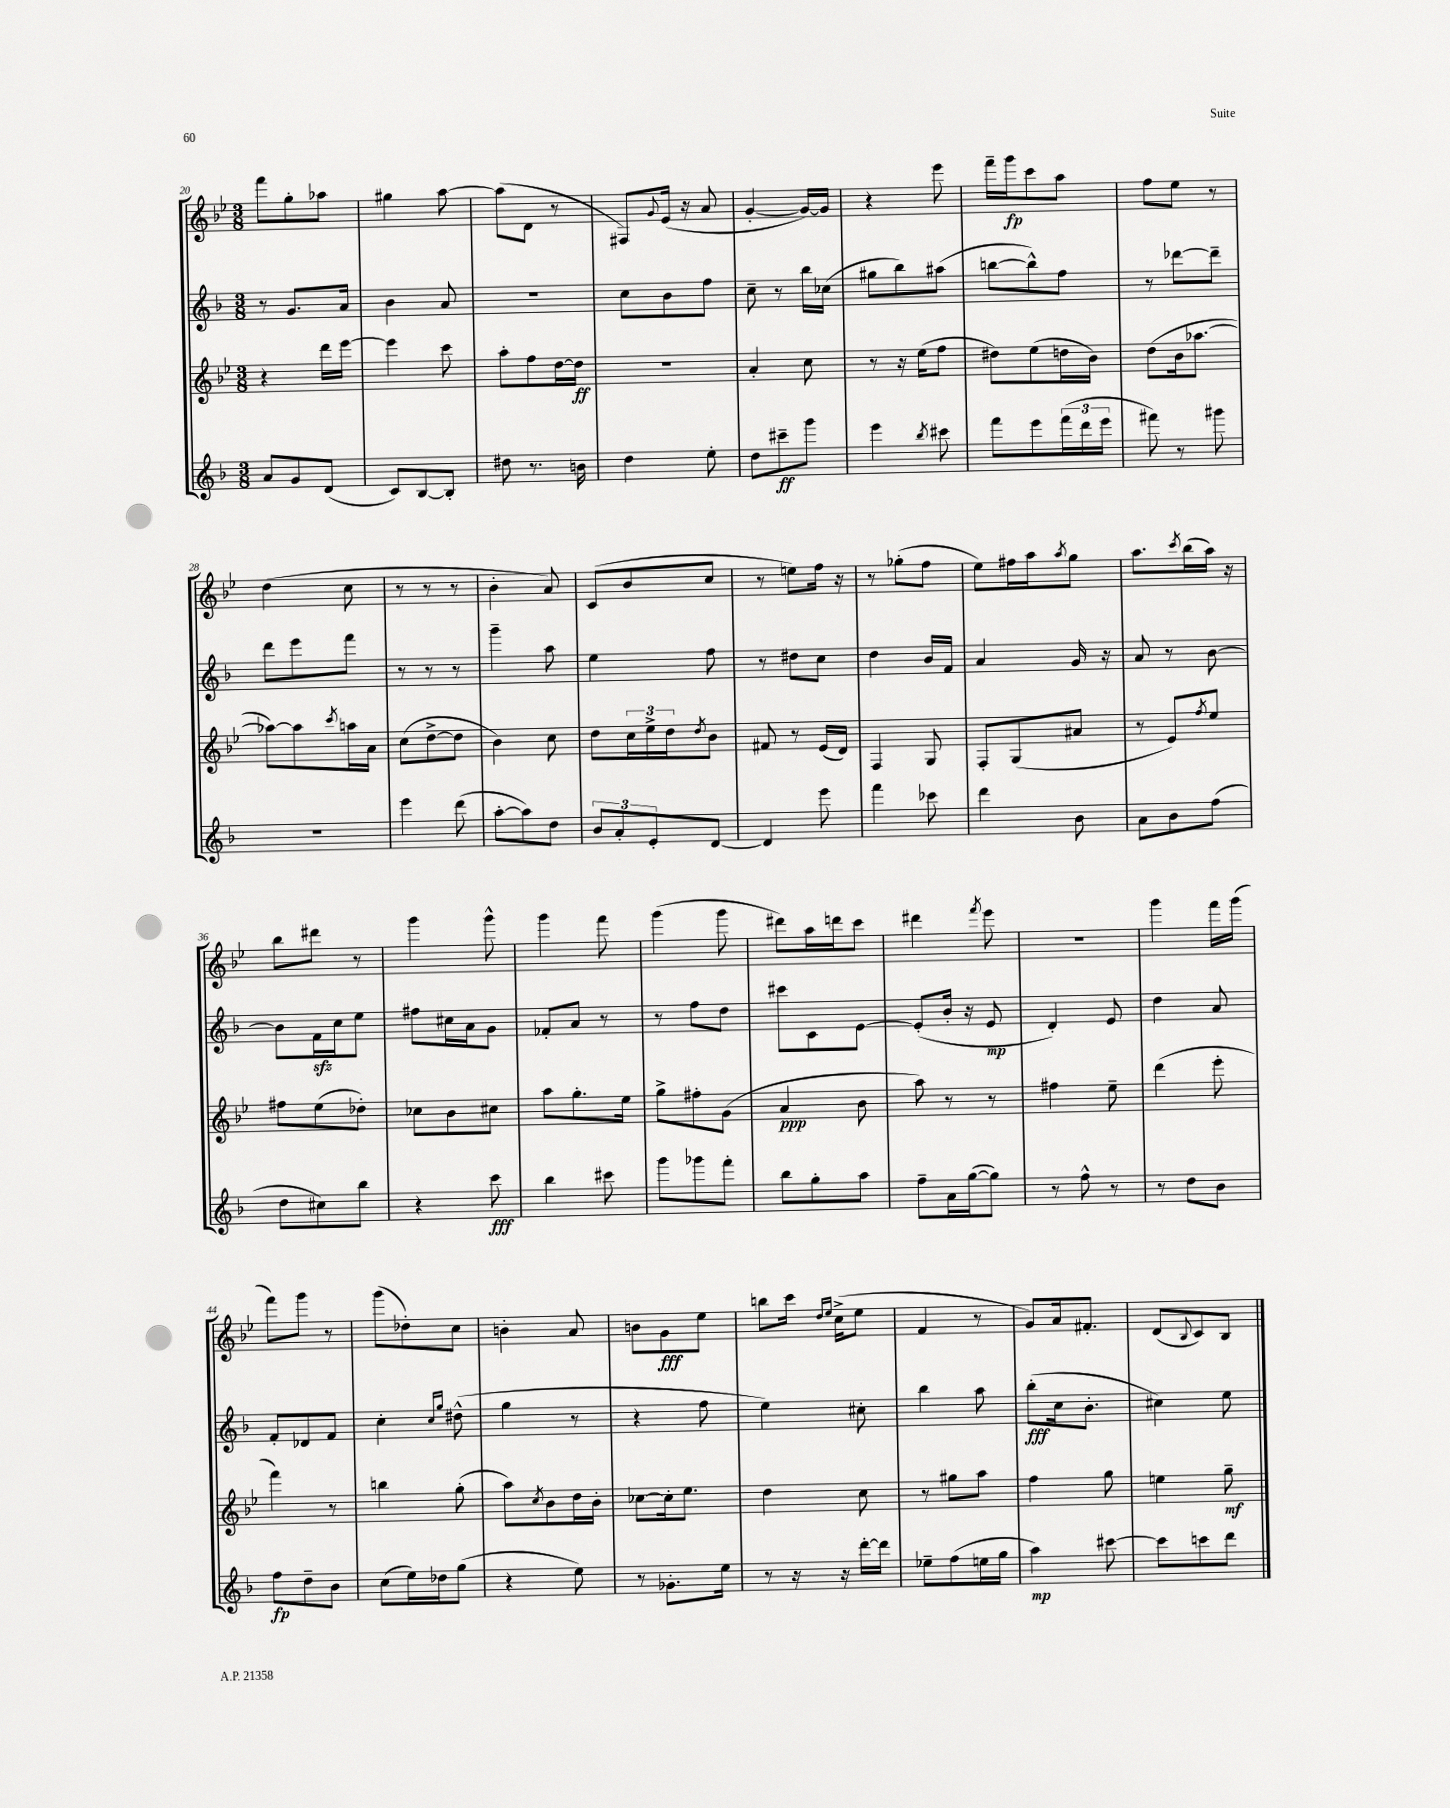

**kern	**dynam	**kern	**dynam	**kern	**dynam	**kern	**dynam
*part4	*part4	*part3	*part3	*part2	*part2	*part1	*part1
*staff4	*staff4	*staff3	*staff3	*staff2	*staff2	*staff1	*staff1
*clefG2	*	*clefG2	*	*clefG2	*	*clefG2	*
*k[b-]	*	*k[b-e-]	*	*k[b-]	*	*k[b-e-]	*
*M3/8	*	*M3/8	*	*M3/8	*	*M3/8	*
=20	=20	=20	=20	=20	=20	=20	=20
8a/L	.	4r	.	8r	.	8fff\L	.
8g/	.	.	.	8.g/L	.	8gg'\	.
(8d/J	.	16ddd\LL	.	.	.	8aa-X\J	.
.	.	[16eee-\JJ	.	16a/Jk	.	.	.
=21	=21	=21	=21	=21	=21	=21	=21
8c/L)	.	4eee-\]	.	4b-\	.	4gg#X\	.
[8B-/	.	.	.	.	.	.	.
8B-'/J]	.	8ccc\	.	8a/	.	[8aa\	.
=22	=22	=22	=22	=22	=22	=22	=22
8dd#X\	.	8aa'\L	.	4.r	.	(8aa\L]	.
8.r	.	8ff\	.	.	.	8d\J	.
.	.	[16dd\L	.	.	.	8r	.
16bn\	.	16dd\JJ]	ff	.	.	.	.
=23	=23	=23	=23	=23	=23	=23	=23
4dd\	.	4.r	.	8cc\L	.	8F#X/L)	.
.	.	.	.	.	.	8qqg/	.
.	.	.	.	8b-\	.	(16e-/Jk	.
.	.	.	.	.	.	16r	.
8ee'\	.	.	.	8ff\J	.	8a/	.
=24	=24	=24	=24	=24	=24	=24	=24
8dd\L	.	4a'/	.	8cc~\	.	[4g'/	.
8ccc#X~\	ff	.	.	8r	.	.	.
8ggg\J	.	8cc\	.	16bb-\LL	.	16g/LL_)	.
.	.	.	.	(16cc-X\JJ	.	16g/JJ]	.
=25	=25	=25	=25	=25	=25	=25	=25
4eee\	.	8r	.	8gg#X\L	.	4r	.
.	.	16r	.	8bb-\)	.	.	.
.	.	(16ee-\KL	.	.	.	.	.
8qbb-/	.	.	.	.	.	.	.
8ccc#X\	.	8ff\J	.	(8aa#X\J	.	8eee-\	.
=26	=26	=26	=26	=26	=26	=26	=26
8fff\L	.	8dd#X\L)	.	[8bbn\L	.	16fff~\LL	.
.	.	.	.	.	.	16ggg\J	fp
8eee\	.	(8ee-\	.	8bb^^\])	.	8ccc\	.
(24fff\L	.	16ddn\L	.	8ff\J	.	8aa\J	.
24ddd\	.	.	.	.	.	.	.
.	.	16b-\JJ)	.	.	.	.	.
24eee\JJ	.	.	.	.	.	.	.
=27	=27	=27	=27	=27	=27	=27	=27
8fff#X\)	.	(8dd\L	.	8r	.	8ff\L	.
8r	.	16b-\k	.	[8ddd-X\L	.	8ee-\J	.
.	.	[8.aa-X\J	.	.	.	.	.
8ggg#X\	.	.	.	8ddd-~\J]	.	8r	.
!!LO:LB:g=z
=28	=28	=28	=28	=28	=28	=28	=28
4.r	.	8aa-X\L_)	.	8ddd\L	.	(4dd\	.
.	.	8aa-\]	.	8eee\	.	.	.
.	.	8qccc/	.	.	.	.	.
.	.	16aan\L	.	8fff\J	.	8cc\	.
.	.	16a\JJ	.	.	.	.	.
=29	=29	=29	=29	=29	=29	=29	=29
4eee\	.	(8cc\L	.	8r	.	8r	.
.	.	[8dd^\	.	8r	.	8r	.
(8ddd\	.	8dd\J]	.	8r	.	8r	.
=30	=30	=30	=30	=30	=30	=30	=30
[8aa'\L	.	4b-\)	.	4ggg~\	.	4b-'\	.
8aa\])	.	.	.	.	.	.	.
8dd\J	.	8cc\	.	8aa\	.	8a/)	.
=31	=31	=31	=31	=31	=31	=31	=31
12b-/L	.	8dd\L	.	4ee\	.	(8c/L	.
12a'/	.	.	.	.	.	.	.
.	.	24cc\L	.	.	.	8b-/	.
12e'/	.	24ee-^\	.	.	.	.	.
.	.	24dd\J	.	.	.	.	.
.	.	8qdd/	.	.	.	.	.
[8d/J	.	8b-\J	.	8ff\	.	8cc/J	.
=32	=32	=32	=32	=32	=32	=32	=32
4d/]	.	8f#X/	.	8r	.	8r	.
.	.	8r	.	8dd#X\L	.	8een\L)	.
8eee\	.	(16e-/LL	.	8cc\J	.	16ff\Jk	.
.	.	16d/JJ)	.	.	.	16r	.
=33	=33	=33	=33	=33	=33	=33	=33
4fff\	.	4F/	.	4dd\	.	8r	.
.	.	.	.	.	.	(8gg-X'\L	.
8ccc-X\	.	8G/	.	16b-/LL	.	8ff\J	.
.	.	.	.	16f/JJ	.	.	.
=34	=34	=34	=34	=34	=34	=34	=34
4ddd\	.	8F'/L	.	4a/	.	8ee-\L)	.
.	.	(8G/	.	.	.	16ff#X\L	.
.	.	.	.	.	.	16aa\J	.
.	.	.	.	.	.	8qaa/	.
8b-\	.	8a#X/J	.	16g/	.	8gg\J	.
.	.	.	.	16r	.	.	.
=35	=35	=35	=35	=35	=35	=35	=35
8a\L	.	8r	.	8a/	.	8.aa\L	.
8b-\	.	8e-/L)	.	8r	.	.	.
.	.	.	.	.	.	8qccc/	.
.	.	.	.	.	.	(16bb-\L	.
.	.	8qff/	.	.	.	.	.
(8ff\J	.	8ee-/J	.	[8b-\	.	16aa\JJ)	.
.	.	.	.	.	.	16r	.
!!LO:LB:g=z
=36	=36	=36	=36	=36	=36	=36	=36
8dd\L	.	8ff#X\L	.	8b-\L]	.	8bb-\L	.
8cc#X\)	.	(8ee-\	.	16fzz\L	.	8ddd#X\J	.
.	.	.	.	16cc\J	.	.	.
8bb-\J	.	8dd-X'\J)	.	8ee\J	.	8r	.
=37	=37	=37	=37	=37	=37	=37	=37
4r	.	8cc-X\L	.	8ff#X\L	.	4ggg\	.
.	.	8b-\	.	16cc#X\L	.	.	.
.	.	.	.	16a\J	.	.	.
8ccc\	fff	8cc#X\J	.	8g\J	.	8ggg^^\	.
=38	=38	=38	=38	=38	=38	=38	=38
4bb-\	.	8aa\L	.	8f-X'/L	.	4ggg\	.
.	.	8.gg'\	.	8a/J	.	.	.
8ccc#X\	.	.	.	8r	.	8fff\	.
.	.	16ee-\Jk	.	.	.	.	.
=39	=39	=39	=39	=39	=39	=39	=39
8ggg\L	.	8gg^\L	.	8r	.	(4ggg\	.
8ggg-X\	.	8ff#X'\	.	8ff\L	.	.	.
8fff'\J	.	(8g\J	.	8dd\J	.	8ggg\	.
=40	=40	=40	=40	=40	=40	=40	=40
8bb-\L	.	4a/	ppp	8ccc#X\L	.	8ddd#X\L)	.
8gg'\	.	.	.	8c\	.	16aa\L	.
.	.	.	.	.	.	16dddn\J	.
8aa\J	.	8b-\	.	[8e\J	.	8ccc\J	.
=41	=41	=41	=41	=41	=41	=41	=41
8ff~\L	.	8aa\)	.	(8e'/L]	.	4ddd#X\	.
16a\L	.	8r	.	16b-'/Jk	.	.	.
([16gg\J	.	.	.	16r	.	.	.
.	.	.	.	.	.	8qfff/	.
8gg\J])	.	8r	.	8e/	mp	8eee-\	.
=42	=42	=42	=42	=42	=42	=42	=42
8r	.	4ff#X\	.	4d'/)	.	4.r	.
8ff^^\	.	.	.	.	.	.	.
8r	.	8ee-~\	.	8e/	.	.	.
=43	=43	=43	=43	=43	=43	=43	=43
8r	.	(4ddd\	.	4dd\	.	4ggg\	.
8dd\L	.	.	.	.	.	.	.
8b-\J	.	8eee-'\	.	8a/	.	16fff\LL	.
.	.	.	.	.	.	(16ggg\JJ	.
!!LO:LB:g=z
=44	=44	=44	=44	=44	=44	=44	=44
8ff\L	fp	4fff\)	.	8f'/L	.	8fff\L)	.
8dd~\	.	.	.	8d-X/	.	8ggg\J	.
8b-\J	.	8r	.	8f/J	.	8r	.
=45	=45	=45	=45	=45	=45	=45	=45
(8cc\L	.	4bbn\	.	4cc'\	.	(8ggg\L	.
16ee\L)	.	.	.	.	.	8dd-X'\)	.
16dd-X\J	.	.	.	.	.	.	.
.	.	.	.	16qqcc/LL	.	.	.
.	.	.	.	16qqgg/JJ	.	.	.
(8gg\J	.	(8gg'\	.	(8dd#X^^\	.	8cc\J	.
=46	=46	=46	=46	=46	=46	=46	=46
4r	.	8aa\L)	.	4gg\	.	4bn'\	.
.	.	8qcc/	.	.	.	.	.
.	.	8b-\	.	.	.	.	.
8ee\)	.	16dd\L	.	8r	.	8a/	.
.	.	16b-'\JJ	.	.	.	.	.
=47	=47	=47	=47	=47	=47	=47	=47
8r	.	[8cc-X\L	.	4r	.	8bn\L	.
8.g-X'\L	.	16cc-'\k]	.	.	.	8g\	fff
.	.	8.ee-\J	.	.	.	.	.
.	.	.	.	8ff\	.	8ee-\J	.
16ee\Jk	.	.	.	.	.	.	.
=48	=48	=48	=48	=48	=48	=48	=48
8r	.	4dd\	.	4ee\)	.	8bbn\L	.
16r	.	.	.	.	.	16ccc\Jk	.
.	.	.	.	.	.	16qqdd/LL	.
.	.	.	.	.	.	16qqee-/JJ	.
16r	.	.	.	.	.	(16cc^\KL	.
[16ddd'\LL	.	8cc\	.	8cc#X'\	.	8ee-\J	.
16ddd\JJ]	.	.	.	.	.	.	.
=49	=49	=49	=49	=49	=49	=49	=49
8ee-X~\L	.	8r	.	4bb-\	.	4f/	.
(8ff\	.	8gg#X\L	.	.	.	.	.
16een\L	.	8aa\J	.	8aa\	.	8r	.
16gg\JJ	.	.	.	.	.	.	.
=50	=50	=50	=50	=50	=50	=50	=50
4aa\)	mp	4ff\	.	(8bb-'\L	fff	8g/L)	.
.	.	.	.	16cc\k	.	16a/k	.
.	.	.	.	8.b-'\J	.	8.f#X'/J	.
[8ccc#X\	.	8gg\	.	.	.	.	.
=51	=51	=51	=51	=51	=51	=51	=51
8ccc#\L]	.	4een\	.	4cc#X\)	.	(8d/L	.
.	.	.	.	.	.	8qqB-/	.
8cccn\	.	.	.	.	.	8c/)	.
8ddd\J	.	8gg~\	mf	8ee\	.	8B-/J	.
==	==	==	==	==	==	==	==
*-	*-	*-	*-	*-	*-	*-	*-
